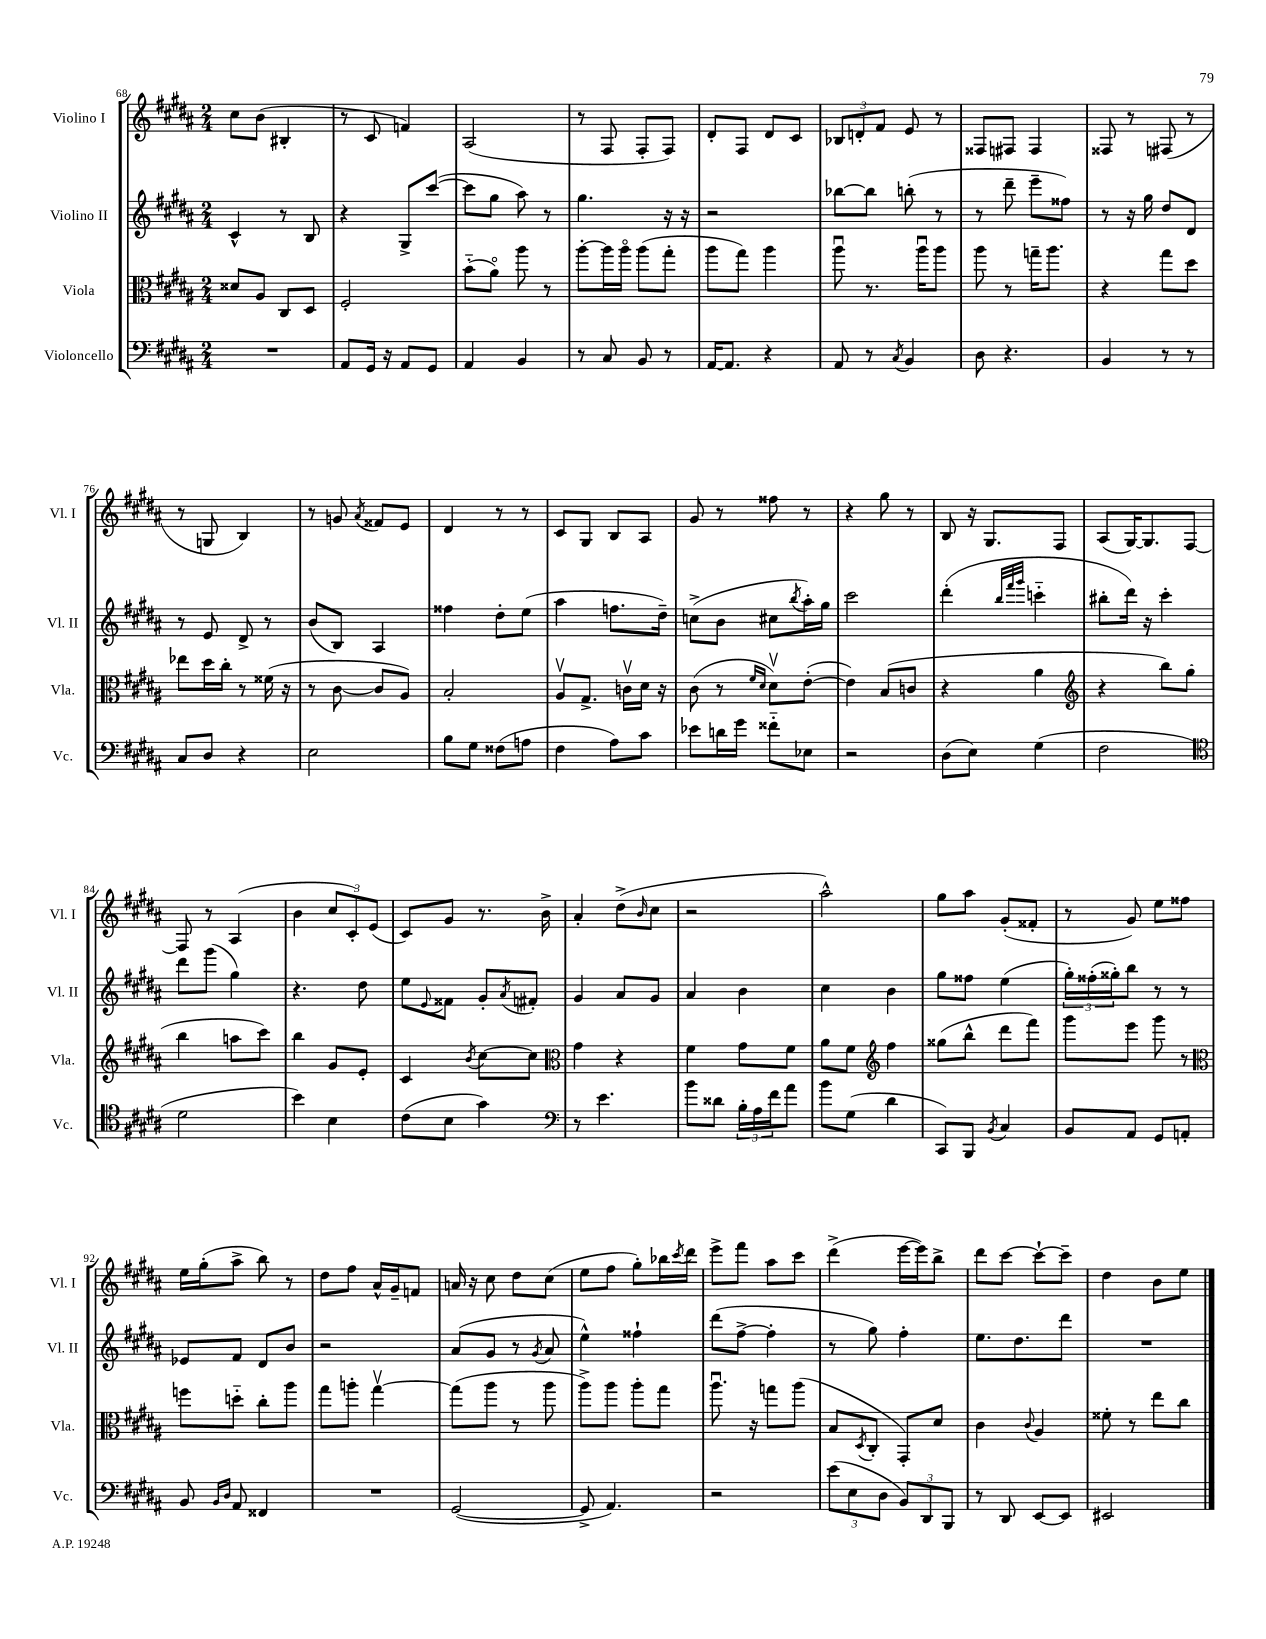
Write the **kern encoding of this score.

**kern	**kern	**kern	**kern
*staff4	*staff3	*staff2	*staff1
*clefF4	*clefC3	*clefG2	*clefG2
*k[f#c#g#d#a#]	*k[f#c#g#d#a#]	*k[f#c#g#d#a#]	*k[f#c#g#d#a#]
*M2/4	*M2/4	*M2/4	*M2/4
2r	8d##/L	4c#^^/	8cc#\L
.	8A#/J	.	(8b\J
.	8C#/L	8r	4B#'/
.	8D#/J	8B/	.
=	=	=	=
8AA#/L	2F#'/	4r	8r
16GG#/Jk	.	.	8c#/
16r	.	.	.
8AA#/L	.	8G#^/L	4f/)
8GG#/J	.	([8ccc#/J	.
=	=	=	=
4AA#/	(8b'~\L	8ccc#\]L	(2A#/
.	8a#o\J)	8gg#\J	.
4BB/	8aa#\	8aa#\)	.
.	8r	8r	.
=	=	=	=
8r	[8aa#'\L	4.gg#\	8r
8C#/	16aa#\]L	.	8F#/
.	16aa#o\JJ	.	.
8BB/	(8aa#\L	.	8F#'/L
8r	8gg#'\J	16r	8F#/J)
.	.	16r	.
=	=	=	=
[16AA#/LK	8aa#\L	2r	8d#'/L
8.AA#/]J	.	.	.
.	8gg#\J)	.	8F#/J
4r	4aa#\	.	8d#/L
.	.	.	8c#/J
=	=	=	=
8AA#/	8aa#u\	[8bb-\L	12B-/L
.	.	.	12d'/
8r	8.r	8bb-\]J	.
.	.	.	12f#/J
8qC#/	.	.	.
4BB/	.	(8bb'\	8e/
.	16aa#u\LK	.	.
.	8aa#\J	8r	8r
=	=	=	=
8D#\	8aa#\	8r	8F##/L
4.r	8r	8ddd#~\	8F#/J
.	16gg~\LK	8eee~\L	4F#/
.	8.aa#\J	.	.
.	.	8ff##\J)	.
=	=	=	=
4BB/	4r	8r	8F##/
.	.	16r	8r
.	.	16gg#\	.
8r	8gg#\L	8dd#/L	(8F#/
8r	8dd#\J	8d#/J	8r
=	=	=	=
8C#/L	8ee-\L	8r	8r
8D#/J	16dd#\L	8e/	8G/
.	16cc#'\JJ	.	.
4r	8r	8d#^/	4B/)
.	(16f##\	8r	.
.	16r	.	.
=	=	=	=
2E\	8r	(8b/L	8r
.	[8c#\	8B/J)	8g/
.	.	.	8qa#/
.	8c#/]L	4A#/	8f##/L
.	8A#/J)	.	8e/J
=	=	=	=
8B\L	2B'/	4ff##\	4d#/
8G#\J	.	.	.
(8F##\L	.	8dd#'\L	8r
8A\J	.	(8ee\J	8r
=	=	=	=
4F#\	8A#v/L	4aa#\	8c#/L
.	8.G#^/J	.	8G#/J
8A#\L)	.	8.ff\L	8B/L
.	16cv\LL	.	.
8c#\J	16d#\JJ	.	8A#/J
.	16r	16dd#~\Jk)	.
=	=	=	=
8e-\L	(8c#\	(8cc^\L	8g#/
16d\L	8r	8b\J	8r
16g#\JJ	.	.	.
.	16qqf#/LL	.	.
.	16qqd#/JJ	.	.
8f##'~\L	8d#v\L)	8cc#\L	8ff##\
.	.	8qbb/	.
8E-\J	([8e'\J	16aa#'\L)	8r
.	.	16gg#\JJ	.
=	=	=	=
2r	4e\])	2ccc#\	4r
.	(8B/L	.	8gg#\
.	8c/J	.	8r
=	=	=	=
(8D#\L	4r	(4ddd#'\	8B/
8E\J)	.	.	16r
.	.	.	8.G#/L
.	.	32qqbb/LLL	.
.	.	32qqfff#/	.
.	.	32qqggg#/JJJ	.
(4G#\	4a#\	4ccc'~\	.
.	.	.	8F#/J
=	=	=	=
*	*clefG2	*	*
2F#\	4r	8bb#'\L	(8A#/L
.	.	16ddd#\Jk)	[16G#/K)
.	.	16r	8.G#/]
.	8bb\L)	4ccc#'\	.
.	(8gg#\J	.	[8F#/J
=	=	=	=
*clefC4	*	*	*
2d#\	4bb\	8ddd#\L	8F#/]
.	.	(8ggg#\J	8r
.	8aa\L	4gg#\)	(4A#/
.	8ccc#\J)	.	.
=	=	=	=
4b\)	4bb\	4.r	4b\
4B\	8g#/L	.	12cc#/L
.	.	.	12c#'/)
.	8e'/J	8dd#\	.
.	.	.	(12e/J
=	=	=	=
(8c#\L	4c#/	8ee\L	8c#/L)
.	.	8qqe/	.
8B\J	.	8f##\J	8g#/J
.	8qb/	.	.
4g#\)	[8cc#\L	8g#'/L	8.r
.	.	8qa#/	.
.	8cc#\]J	8f#'/J	.
.	.	.	16b^\
=	=	=	=
*clefF4	*clefC3	*	*
8r	4g#\	4g#/	4a#'/
4.e\	.	.	.
.	4r	8a#/L	(8dd#^\L
.	.	.	16qqb/
.	.	8g#/J	8cc#\J
=	=	=	=
8b\L	4f#\	4a#/	2r
8d##\J	.	.	.
24B'\LL	8g#\L	4b\	.
24A#\	.	.	.
24f#\J	.	.	.
8a#\J	8f#\J	.	.
=	=	=	=
8b\L	8a#\L	4cc#\	2aa#^^\)
(8G#\J	8f#\J	.	.
*	*clefG2	*	*
4d#\	4ff#\	4b\	.
=	=	=	=
8CC#/L)	(8gg##\L	8gg#\L	8gg#\L
8BBB/J	8bb^^\J	8ff##\J	8aa#\J
8qBB/	.	.	.
4C#/	8ddd#\L	(4ee\	(8g#'/L
.	8fff#\J)	.	8f##'/J
=	=	=	=
8BB/L	8ggg#\L	24gg#'\LL)	8r
.	.	(24ff##'\	.
.	.	24gg##'\J)	.
8AA#/J	8eee\J	8bb\J	8g#/)
8GG#/L	8ggg#\	8r	8ee\L
8AA'/J	8r	8r	8ff##\J
=	=	=	=
*	*clefC3	*	*
8BB/	8ff\L	8e-/L	16ee\LL
.	.	.	(16gg#'\J
16qqBB/LL	.	.	.
16qqD#/JJ	.	.	.
8AA#/	8dd'~\J	8f#/J	8aa#^\J
4FF##/	8cc#'\L	8d#/L	8bb\)
.	8aa#\J	8b/J	8r
=	=	=	=
2r	8gg#\L	2r	8dd#\L
.	8aa'\J	.	8ff#\J
.	[4gg#v\	.	16a#^^/LL
.	.	.	16g#~/J
.	.	.	8f/J
=	=	=	=
([2GG#/	(8gg#\]L	(8a#/L	16a/
.	.	.	16r
.	8aa#\J	8g#/J	8cc#\
.	8r	8r	8dd#\L
.	.	8qg#/	.
.	8aa#\	8a#/	(8cc#\J
=	=	=	=
8GG#^/]	8aa#^\L)	4ee^^\)	8ee\L
4.AA#/)	8aa#\J	.	8ff#\J
.	8aa#'\L	4ff##`\	8gg#'\L)
.	8gg#\J	.	16bb-\L
.	.	.	8qccc#/
.	.	.	16ddd#\JJ
=	=	=	=
2r	8.aa#u\	(8ddd#\L	8eee^\L
.	.	[8ff#^\J	8fff#\J
.	16r	.	.
.	8gg\L	4ff#'\]	8aa#\L
.	(8aa#\J	.	8ccc#\J
=	=	=	=
(12e\L	8B/L	8r	(4ddd#^\
12E\	.	.	.
.	8qD#/	.	.
.	8C#'/J	8gg#\)	.
12D#\J	.	.	.
12BB/L)	8GG#'/L)	4ff#'\	[16eee\LL
.	.	.	16eee\]J)
12DD#/	.	.	.
.	8d#/J	.	8bb^\J
12BBB/J	.	.	.
=	=	=	=
8r	4c#\	8.ee\L	8ddd#\L
8DD#/	.	.	[8ccc#\J
.	.	8.dd#\	.
.	8qqc#/	.	.
[8EE/L	4A#/	.	8ccc#`\_L
8EE/]J	.	8ddd#\J	8ccc#~\]J
=	=	=	=
2EE#/	8f##'\	2r	4dd#\
.	8r	.	.
.	8ee\L	.	8b\L
.	8cc#\J	.	8ee\J
==	==	==	==
*-	*-	*-	*-
